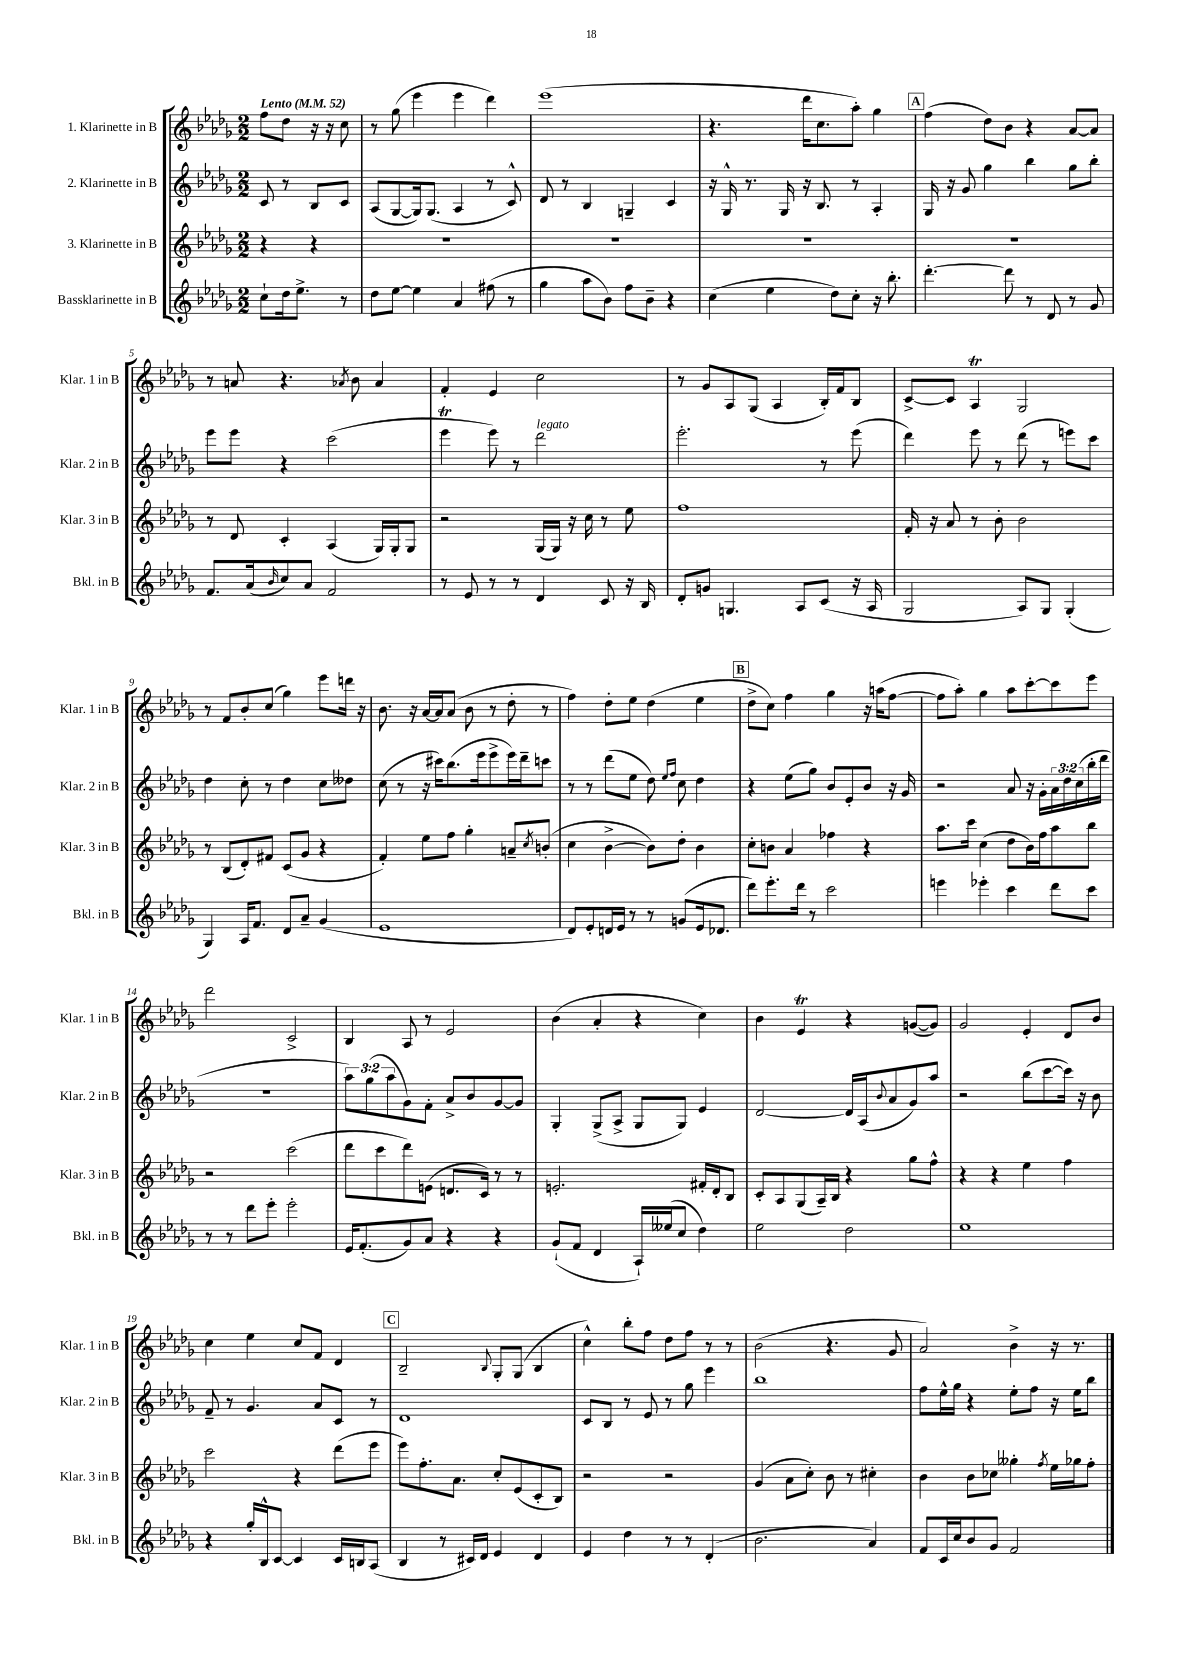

**kern	**kern	**kern	**kern
*staff4	*staff3	*staff2	*staff1
*clefG2	*clefG2	*clefG2	*clefG2
*k[b-e-a-d-g-]	*k[b-e-a-d-g-]	*k[b-e-a-d-g-]	*k[b-e-a-d-g-]
*M2/2	*M2/2	*M2/2	*M2/2
*MM52	*MM52	*MM52	*MM52
8cc`\L	4r	8c/	8ff\L
16dd-\k	.	8r	8dd-\J
8.ee-^\J	.	.	.
.	4r	8B-/L	16r
.	.	.	16r
8r	.	8c/J	8cc\
=	=	=	=
8dd-\L	1r	(8A-/L	8r
[8ee-\J	.	[8G-/	(8gg-\
4ee-\]	.	16G-/]k)	4eee-\
.	.	(8.G-/J	.
4a-/	.	4A-/	4eee-\
(8ff#\	.	8r	4ddd-\)
8r	.	8c^^/)	.
=	=	=	=
4gg-\	1r	8d-/	(1eee-
.	.	8r	.
8aa-\L	.	4B-/	.
8b-\J)	.	.	.
8ff\L	.	4G~/	.
8b-~\J	.	.	.
4r	.	4c/	.
=	=	=	=
(4cc\	1r	16r	4.r
.	.	16G-^^/	.
.	.	8.r	.
4ee-\	.	.	.
.	.	16G-/	.
.	.	16r	16ddd-\LK
.	.	8.B-/	8.cc\
8dd-\L)	.	.	.
8cc'\J	.	8r	8aa-'\J)
16r	.	4A-'/	4gg-\
8.bb-'\	.	.	.
=	=	=	=
[4.ddd-'\	1r	16G-/	(4ff\
.	.	16r	.
.	.	8g-/	.
.	.	4gg-\	8dd-\L)
8ddd-\]	.	.	8b-\J
8r	.	4bb-\	4r
8d-/	.	.	.
8r	.	8gg-\L	[8a-/L
8g-/	.	8bb-'\J	8a-/]J
=	=	=	=
8.f/L	8r	8eee-\L	8r
.	8d-/	8eee-\J	8a/
(16a-/k	.	.	.
16qqb-/	.	.	.
8cc/)	4c'/	4r	4.r
8a-/J	.	.	.
2f/	(4A-/	(2ccc\	.
.	.	.	8qa-/
.	.	.	8b-\
.	16G-/LL)	.	4a-/
.	16G-'/J	.	.
.	8G-/J	.	.
=	=	=	=
8r	2r	4eee-\	4f'/
8e-/	.	.	.
8r	.	8eee-\)	4e-/
8r	.	8r	.
4d-/	(16G-/LL	2ddd-\	2cc\
.	16G-/JJ)	.	.
.	16r	.	.
.	16cc\	.	.
8c/	8r	.	.
16r	8ee-\	.	.
16B-/	.	.	.
=	=	=	=
8d-'/L	1ff	2.eee-'\	8r
8g/J	.	.	8g-/L
4.G/	.	.	8A-/
.	.	.	(8G-/J
.	.	.	4A-/
8A-/L	.	.	.
(8c/J	.	8r	16B-'/LL)
.	.	.	16f/J
16r	.	(8eee-\	8B-/J
16A-/	.	.	.
=	=	=	=
2G-/	16f'/	4ddd-\)	[8c^/L
.	16r	.	.
.	8a-/	.	8c/]J
.	8r	8eee-\	4A-/
.	8b-'\	8r	.
8A-/L)	2b-\	(8ddd-\	2G-/
8G-/J	.	8r	.
(4G-'/	.	8eee\L)	.
.	.	8ccc\J	.
=	=	=	=
4G-/)	8r	4dd-\	8r
.	(8B-/L	.	8f/L
16A-/LK	8d-'/)	8cc'\	8b-'/
8.f/J	.	.	.
.	8f#/J	8r	(8cc/J
8d-/L	(8c/L	4dd-\	4gg-\)
8a-~/J	8g-/J	.	.
(4g-/	4r	8cc\L	8eee-\L
.	.	8dd--\J	16ddd\Jk
.	.	.	16r
=	=	=	=
1e-	4f'/)	(8cc\	8.b-\
.	.	8r	.
.	.	.	16r
.	8ee-\L	16r	[16a-/LL
.	.	16ccc#\LK)	16a-/]J
.	8ff\J	(8.bb-\	(8a-/J
.	4gg-'\	.	8b-\
.	.	16eee-\k	.
.	.	8eee-^\	8r
.	8a~/L	16eee-\L)	8dd-'\
.	.	16ddd-~\J	.
.	8qcc/	.	.
.	(8b'/J	8ccc\J	8r
=	=	=	=
8d-/L)	4cc\	8r	4ff\)
8e-'/	.	8r	.
16d/L	[4b-^\	(8ddd-\L	8dd-'\L
16e-/JJ	.	.	.
8r	.	8ee-\J	8ee-\J
8r	8b-\]L)	8dd-\)	(4dd-\
.	.	16qqee-/LL	.
.	.	16qqff/JJ	.
(8g/L	8dd-'\J	8cc\	.
16e-/k	4b-\	4dd-\	4ee-\
8.d-/J	.	.	.
=	=	=	=
8ddd-\L)	8cc'\L	4r	8dd-^\L
8.eee-'\	8b\J	.	8cc\J)
.	4a-/	(8ee-\L	4ff\
16ddd-\Jk	.	.	.
8r	.	8gg-\J)	.
2ccc\	4ff-\	8b-/L	4gg-\
.	.	8e-'/	.
.	4r	8b-/J	16r
.	.	.	(16aa\LK
.	.	16r	[8ff\J
.	.	16g-/	.
=	=	=	=
4eee\	8.aa-\L	2r	8ff\]L
.	.	.	8aa-'\J)
.	16ccc\Jk	.	.
4eee-'\	(4cc\	.	4gg-\
4ccc\	8dd-\L	8a-/	8aa-\L
.	16b-\L)	16r	[8ccc'\
.	16ff\J	16g-'\LL	.
8ddd-\L	8aa-\	24a-\	8ccc\]
.	.	24dd-\	.
.	.	(24cc\	.
8ccc\J	8bb-\J	16bb-'\	8eee-\J
.	.	16ddd-\JJ	.
=	=	=	=
8r	2r	1r	2ddd-\
8r	.	.	.
8ddd-\L	.	.	.
8eee-'\J	.	.	.
2eee-'\	(2ccc\	.	2c^/
=	=	=	=
16e-/LK	8ddd-\L	12aa-\L)	4B-/
(8.f'/	.	.	.
.	.	(12gg-\	.
.	8ccc\	.	.
.	.	12aa-\	.
8g-/)	8ddd-\)	8g-\)	8A-/
8a-/J	(8e\J	8f'\J	8r
4r	8.d/L	8a-^/L	2e-/
.	.	8b-/	.
.	16c/Jk)	.	.
4r	8r	[8g-/	.
.	8r	8g-/]J	.
=	=	=	=
(8g-`/L	2.e'/	4G-'/	(4b-\
8f/J	.	.	.
4d-/	.	(8G-^/L	4a-'/
.	.	8A-^/J	.
16A-`/LL)	.	8G-/L	4r
(16ee--/J	.	.	.
8cc/J	.	8G-/J)	.
4dd-\)	16f#'/LL	4e-/	4cc\)
.	16d-'/J	.	.
.	8B-/J	.	.
=	=	=	=
2ee-\	8c'/L	[2d-/	4b-\
.	8A-/	.	.
.	(8G-/	.	4e-/
.	16A-~/L)	.	.
.	16B-/JJ	.	.
2dd-\	4r	16d-/]LL	4r
.	.	(16A-/J	.
.	.	8qqb-/	.
.	.	8a-/	.
.	8gg-\L	8g-/)	([8g/L
.	8ff^^\J	8aa-/J	8g/]J)
=	=	=	=
1ee-	4r	2r	2g-/
.	4r	.	.
.	4ee-\	(8bb-\L	4e-'/
.	.	[8ccc\	.
.	4ff\	16ccc\]Jk)	8d-/L
.	.	16r	.
.	.	8b-\	8b-/J
=	=	=	=
4r	2ccc\	8f~/	4cc\
.	.	8r	.
16gg-'/LL	.	4.g-/	4ee-\
16B-^^/J	.	.	.
[8c/J	.	.	.
4c/]	4r	.	8cc/L
.	.	8a-/L	8f/J
16c/LL	(8ddd-\L	8c/J	4d-/
16B/J	.	.	.
(8A-/J	8eee-\J	8r	.
=	=	=	=
4B-/	8eee-\L)	1d-	2B-~/
.	8.ff'\	.	.
8r	.	.	.
.	8.a-\J	.	.
16c#/LL)	.	.	.
16d-/JJ	.	.	.
.	.	.	8qqB-/
4e-/	8cc'/L	.	8G-'/L
.	(8e-/	.	(8G-/J
4d-/	8c'/	.	4B-/
.	8B-/J)	.	.
=	=	=	=
4e-/	2r	8c/L	4cc^^\)
.	.	8B-/J	.
4dd-\	.	8r	8bb-'\L
.	.	8e-/	8ff\J
8r	2r	8r	8dd-\L
8r	.	8gg-\	8ff\J
(4d-'/	.	4eee-\	8r
.	.	.	8r
=	=	=	=
2.b-\	(4g-/	1bb-	(2b-\
.	8a-\L	.	.
.	8cc'\J)	.	.
.	8b-\	.	4.r
.	8r	.	.
4a-/)	4cc#'\	.	.
.	.	.	8g-/
=	=	=	=
8f/L	4b-\	8ff\L	2a-/)
16c/L	.	16ee-^^\L	.
16cc/J	.	16gg-\JJ	.
8b-/	8b-\L	4r	.
8g-/J	8cc-\J	.	.
2f/	4gg--'\	8ee-'\L	4b-^\
.	.	8ff\J	.
.	8qff/	.	.
.	16ee-\LL	16r	16r
.	16gg-\J	16ee-\LK	8.r
.	8ff'\J	8bb-\J	.
==	==	==	==
*-	*-	*-	*-
